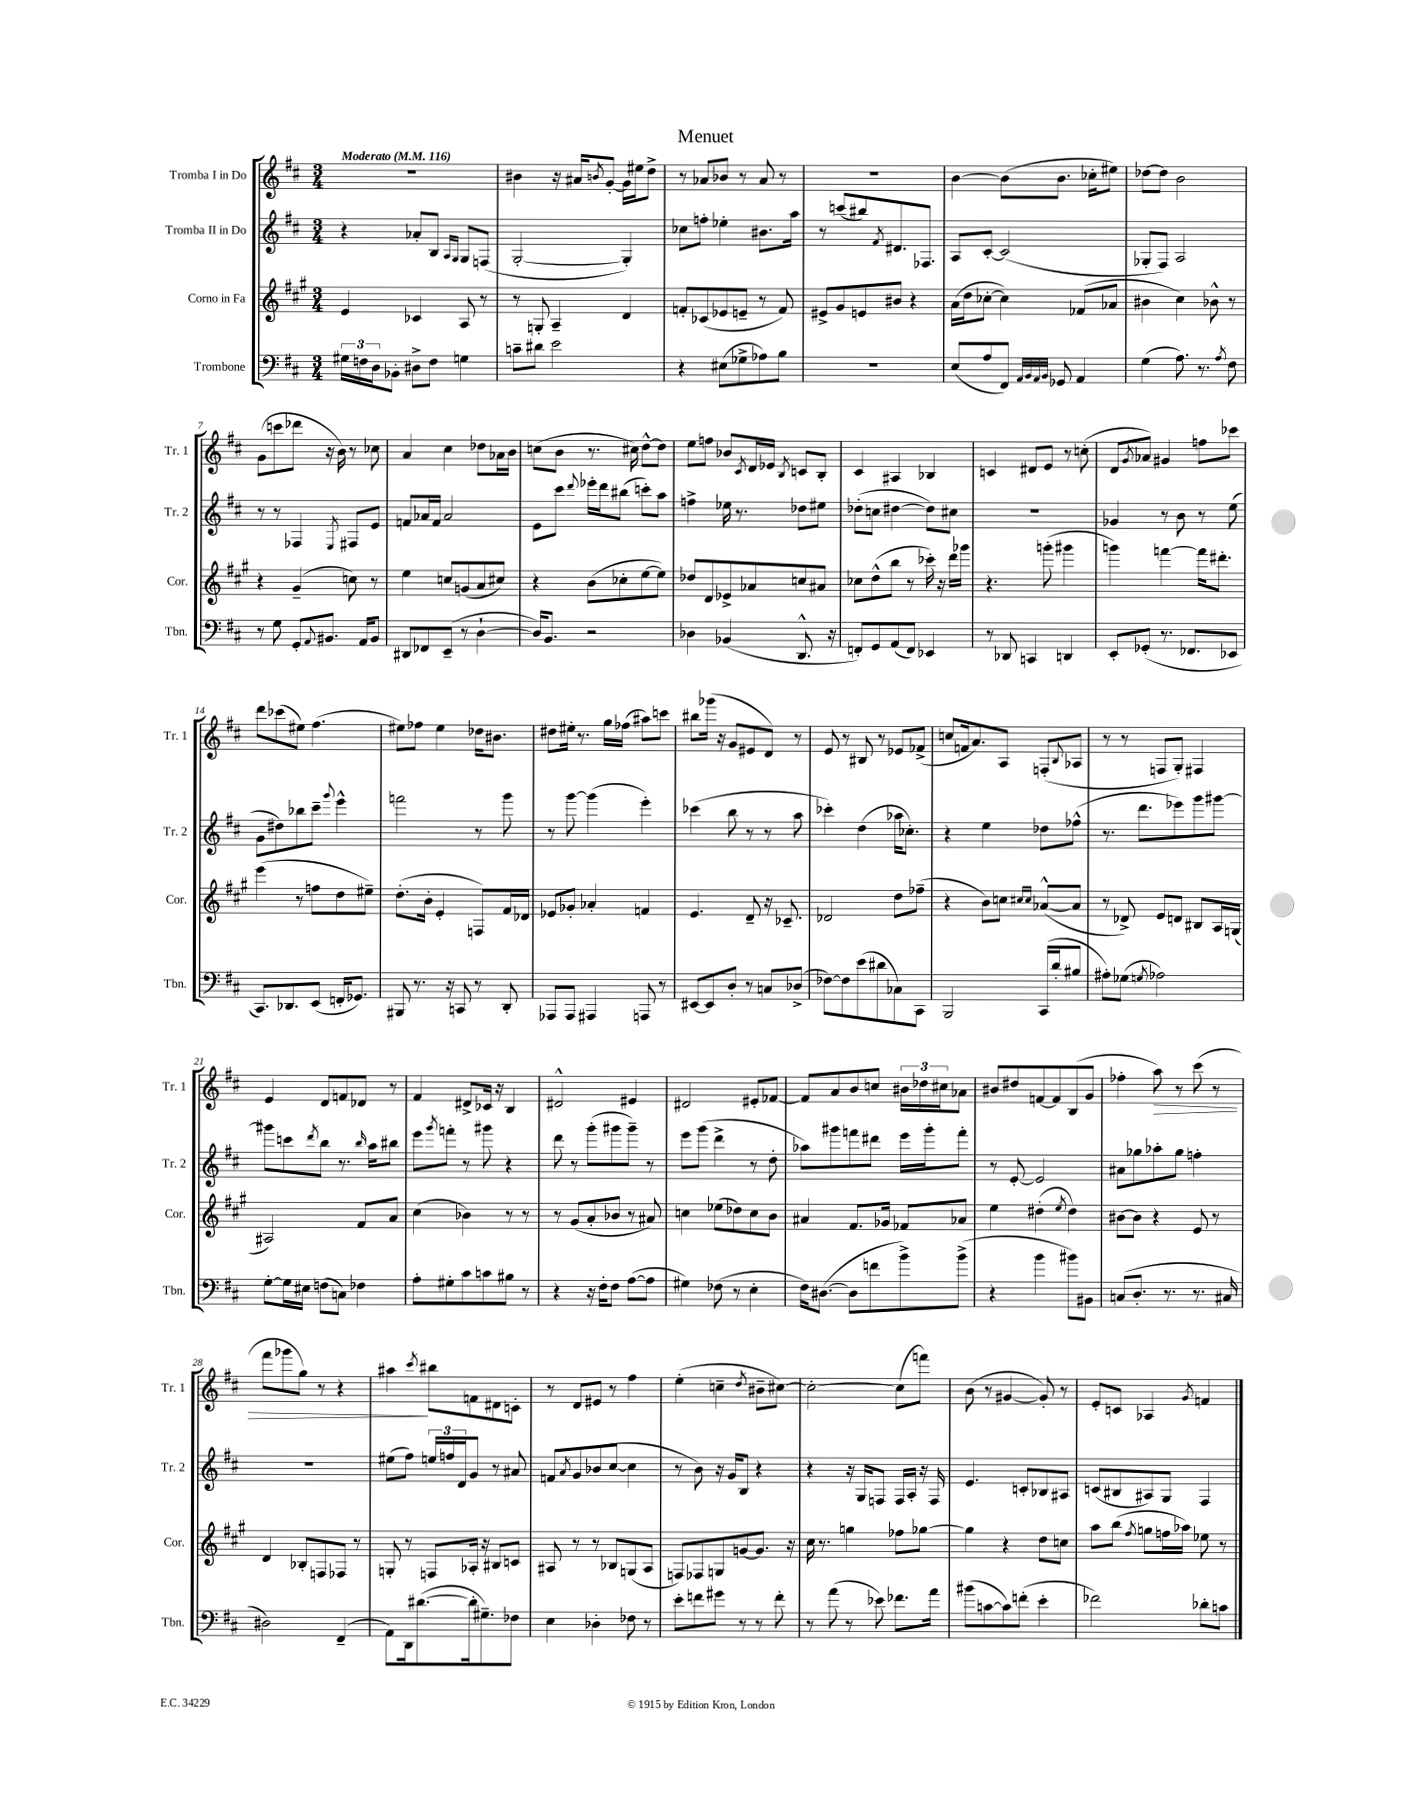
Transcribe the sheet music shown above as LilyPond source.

\header { title = "Menuet" }
<<
\new StaffGroup <<
\new Staff = "s0" \with { instrumentName = "Tromba I in Do" shortInstrumentName = "Tr. 1" } {
    \clef treble \key d \major \numericTimeSignature \time 3/4 \tempo "Moderato" 4 = 116
    R2. |
    bis'4 r16 ais'16 \acciaccatura { b'8 } g'8~-. g'16 eis''16 d''8-> |
    r8 aes'8 bes'8 r8 aes'8 r8 |
    R2. |
    b'4~ b'8( b'8. ces''16-. eis''8) |
    des''8~ des''8 b'2 |
    g'8( c'''8 des'''8 r16 b'16) r8 ces''8 |
    a'4 cis''4 des''8 aes'16 b'16 |
    c''8( b'8 r8. cis''16) d''8~-^ d''8 |
    e''8 f''8 bes'8 \acciaccatura { cis'8 } d'16 ees'16 \acciaccatura { b8 } c'8 b8-. |
    cis'4 ais4 bes4 |
    c'4 dis'8 e'8 r8 c''8-.( |
    d'8 \acciaccatura { g'8 } aes'8) gis'4 f''8 ces'''8 |
    d'''8 ces'''8( eis''8) fis''4.( |
    eis''8) fes''8 eis''4 des''16 bis'8. |
    dis''8 eis''16-. r8. g''16 fes''16( ais''8) c'''8 |
    bis''8 ges'''16( r16 g'8 eis'8 d'8) r8 |
    e'8 r8 bis8 r8 ees'8 fes'8->( |
    c''8 f'16 a'8.) a8 f8-.( \appoggiatura { b8 } aes8 |
    r8 r8 f8 g8-.) fis4 |
    e'4 d'8 f'8 des'8 r8 |
    fis'4 dis'8-> ces'16 r16 b4 |
    dis'2-^ eis'4 |
    dis'2 eis'8-. fes'8~ |
    fes'8 a'8 b'8 c''8 \tuplet 3/2 { bis'16 des''16 cis''16 } aes'8 |
    bis'8 dis''8 f'8~ f'8 b8( g'8 |
    fes''4-. a''8\>) r8 cis'''8( r8 |
    fis'''8 ges'''8 g''8) r8 r4 |
    ais''4\! \acciaccatura { cis'''8 } bis''8 f'8 dis'8 c'8-. |
    r8 d'8 eis'8 r8 fis''4 |
    e''4-.( c''4-- \acciaccatura { d''8 } bis'8-- cis''8~) |
    cis''2~-. cis''8( f'''8) |
    b'8( r8 gis'4~ gis'8-.) r8 |
    e'8-. c'8 aes4 \acciaccatura { g'8 } f'4 \bar "|." |
}
\new Staff = "s1" \with { instrumentName = "Tromba II in Do" shortInstrumentName = "Tr. 2" } {
    \clef treble \key d \major \numericTimeSignature \time 3/4
    r4 aes'8-. b8 \grace { a16 g16 } g8 f8( |
    g2~-. g4-.) |
    ces''8 f''8-. ees''4-. bis'8. a''16 |
    r8 c'''8( bis''8) \acciaccatura { fis'8 } dis'8. fes8. |
    a8 cis'8~-. cis'2( |
    ges8-. fis8) a2 |
    r8 r8 fes4 \acciaccatura { e8 } fis8 e'8 |
    f'8 aes'16 f'16 aes'2 |
    e'8 cis'''8 \appoggiatura { d'''8 } ees'''16-. d'''16 bis''8( c'''8-.) a''8 |
    f''4-> ees''16 r8. des''8 eis''8 |
    des''8-.( c''8 dis''4~ dis''8) cis''8 |
    R2. |
    ges'4 r8 b'8 r8 e''8( |
    g'8 dis''8) bes''8 cis'''8-- \appoggiatura { g'''8 } e'''4-^ |
    f'''2 r8 g'''8 |
    r8 g'''8~ g'''4( e'''4-.) |
    ces'''4( b''8 r8 r8 a''8 |
    ces'''4-.) d''4( aes''16 ces''8.-.) |
    r4 e''4 des''8 fes''8-^( |
    r8. d'''8. ees'''8) g'''8 gis'''8~ |
    gis'''8 c'''8 \acciaccatura { d'''8 } b''8 r8. \grace { b''16 } a''16 bis''8 |
    e'''8 \acciaccatura { g'''8 } f'''8-. r8 gis'''8 r4 |
    d'''8 r8 g'''8-.( gis'''8 gis'''8--) r8 |
    e'''8 g'''8( d'''4-> r8 d''8-. |
    aes''8) gis'''8 f'''8 dis'''8 e'''16 gis'''16-. f'''8-. |
    r8 e'8~-. e'2 |
    ais'8 ges''8 aes''8-. ges''8 f''4-. |
    R2. |
    eis''8( fis''8) \tuplet 3/2 { e''16 f''16 d'16 } g'8 r8 ais'8 |
    f'8 \acciaccatura { a'8 } g'8 bes'8( cis''8~ cis''4 |
    r8 b'8) r16 g'16 b8 r4 |
    r4 r16 g16 f8 f16 a16-. r16 f16 |
    e'4. c'8-. bes8 ais8 |
    c'8( bis8 ais8) g8 fis4 \bar "|." |
}
\new Staff = "s2" \with { instrumentName = "Corno in Fa" shortInstrumentName = "Cor." } {
    \clef treble \key a \major \numericTimeSignature \time 3/4
    e'4 ces'4 a8 r8 |
    r8 g8-. a4-- d'4 |
    f'8-. ces'8( ees'8 e'8-- r8 f'8) |
    eis'8-> gis'8 e'8 bis'8 r4 |
    a'16( d''16 ces''8~-. ces''4) fes'8( aes'8 |
    bis'4 cis''4) bes'8-^ r8 |
    r4 gis'4--( c''8) r8 |
    e''4 c''8 g'8( a'8 cis''8) |
    r4 b'8( ces''8-. e''8~ e''8) |
    des''8 d'8 ees'8-> aes'8 c''8 ais'8 |
    ces''8 d''8-^( b''8 r8 ces'''16-.) r16 d'''16 ges'''16 |
    r4. g'''8-.( gis'''4 |
    g'''4) f'''4~ f'''16 dis'''8.-. |
    e'''4( r8 f''8 d''8 eis''8--) |
    d''8.-.( b'16-. e'4-. f8) fis'16 des'16 |
    ees'8 ges'8-. aes'4-. f'4 |
    e'4. d'8-- r16 ces'8.-- |
    des'2 d''8 fes''8--( |
    r4 b'8) c''8 \grace { cis''16 cis''16 } aes'8~-^( aes'8 |
    r8 des'8->) e'8 d'8 bis8 a16 g16( |
    ais2) fis'8 a'8 |
    cis''4( bes'4) r8 r8 |
    r8 gis'8( a'8-. bes'8 r8 ais'8) |
    c''4 ees''8( des''8) c''8 b'8 |
    ais'4 fis'8. ges'16 fes'8 aes'8 |
    e''4 dis''4-.( \acciaccatura { e''8 } dis''4) |
    bis'8~ bis'8 r4 e'8 r8 |
    d'4 bes8-. f8 fes8 r8 |
    g8-. r8 f8 aes16-. r16 bis8 c'8 |
    ais8 r8 r8 bes8 g8( ais8 |
    f8) fes8 g8 g'8~ g'8. r16 |
    cis''16 r8. g''4 fes''8 ges''8~ |
    ges''4 r4 d''8 c''8 |
    a''8 b''8( \acciaccatura { fis''8 } g''8 f''16 aes''16) ees''8 r8 \bar "|." |
}
\new Staff = "s3" \with { instrumentName = "Trombone" shortInstrumentName = "Tbn." } {
    \clef bass \key d \major \numericTimeSignature \time 3/4
    \tuplet 3/2 { gis16 f16 d16 } bes,8-. dis8-> f8 g4 |
    c'8-- dis'8 e'2 |
    r4 eis8( ges8-> aes8) b8 |
    R2. |
    e8( a8 fis,8) \grace { a,32 b,32 a,32 b,32 } ges,8 a,4 |
    g4( a8.) r8. \acciaccatura { a8 } fis8 |
    r8 g8 g,8-. \appoggiatura { a,8 } bis,8. a,16 bis,8 |
    dis,8 fes,8 e,8--( r8 d4~-! |
    d16) b,8. r2 |
    des4 bes,4( d,8.-^ r16 |
    f,8-.) g,8 a,8( f,8) ees,4 |
    r8 des,8 c,4 d,4 |
    e,8-. ges,8-.( r8. fes,8. ees,8 |
    cis,8.) des,8. e,8( f,16-. ges,8.) |
    bis,,8 r8. r16 c,8 r8 d,8-. |
    aes,,8 aes,,8 ais,,4 a,,8 r8 |
    eis,8~ eis,8 d8-. r8 c8 des8->( |
    fes8~) fes8 e'8( dis'8 ces8) cis,8 |
    b,,2 cis,16( d'16-. bis8 |
    ais8-.) ges8( \acciaccatura { g8 } aes2) |
    g8~-. g16 eis16 f8( c8) fes4 |
    a8-. gis8-. cis'8 c'8 bis8 r8 |
    r4 r16 fis16-. fis8 a8~( a8 |
    gis4) fes8( r8 e4-. |
    fis16) dis8.~( dis8 f'8 b'8->) b'8->( |
    r4 b'4 bis'8) bis,8 |
    c8( d8.-. r8. r8. cis16 |
    dis2) fis,4--( |
    a,8) d,16 dis'8.~( dis'16-. gis8.--) fes8 |
    e4 des4-. fes8 r8 |
    e'8-. f'8 gis'8 r8 r8 f'8-. |
    r8 a'8( r8 ees'8) fes'8. a'16 |
    bis'8( c'8~ c'8) f'8-.( e'4-. |
    fes'2) des'8-. c'8 \bar "|." |
}
>>
>>
